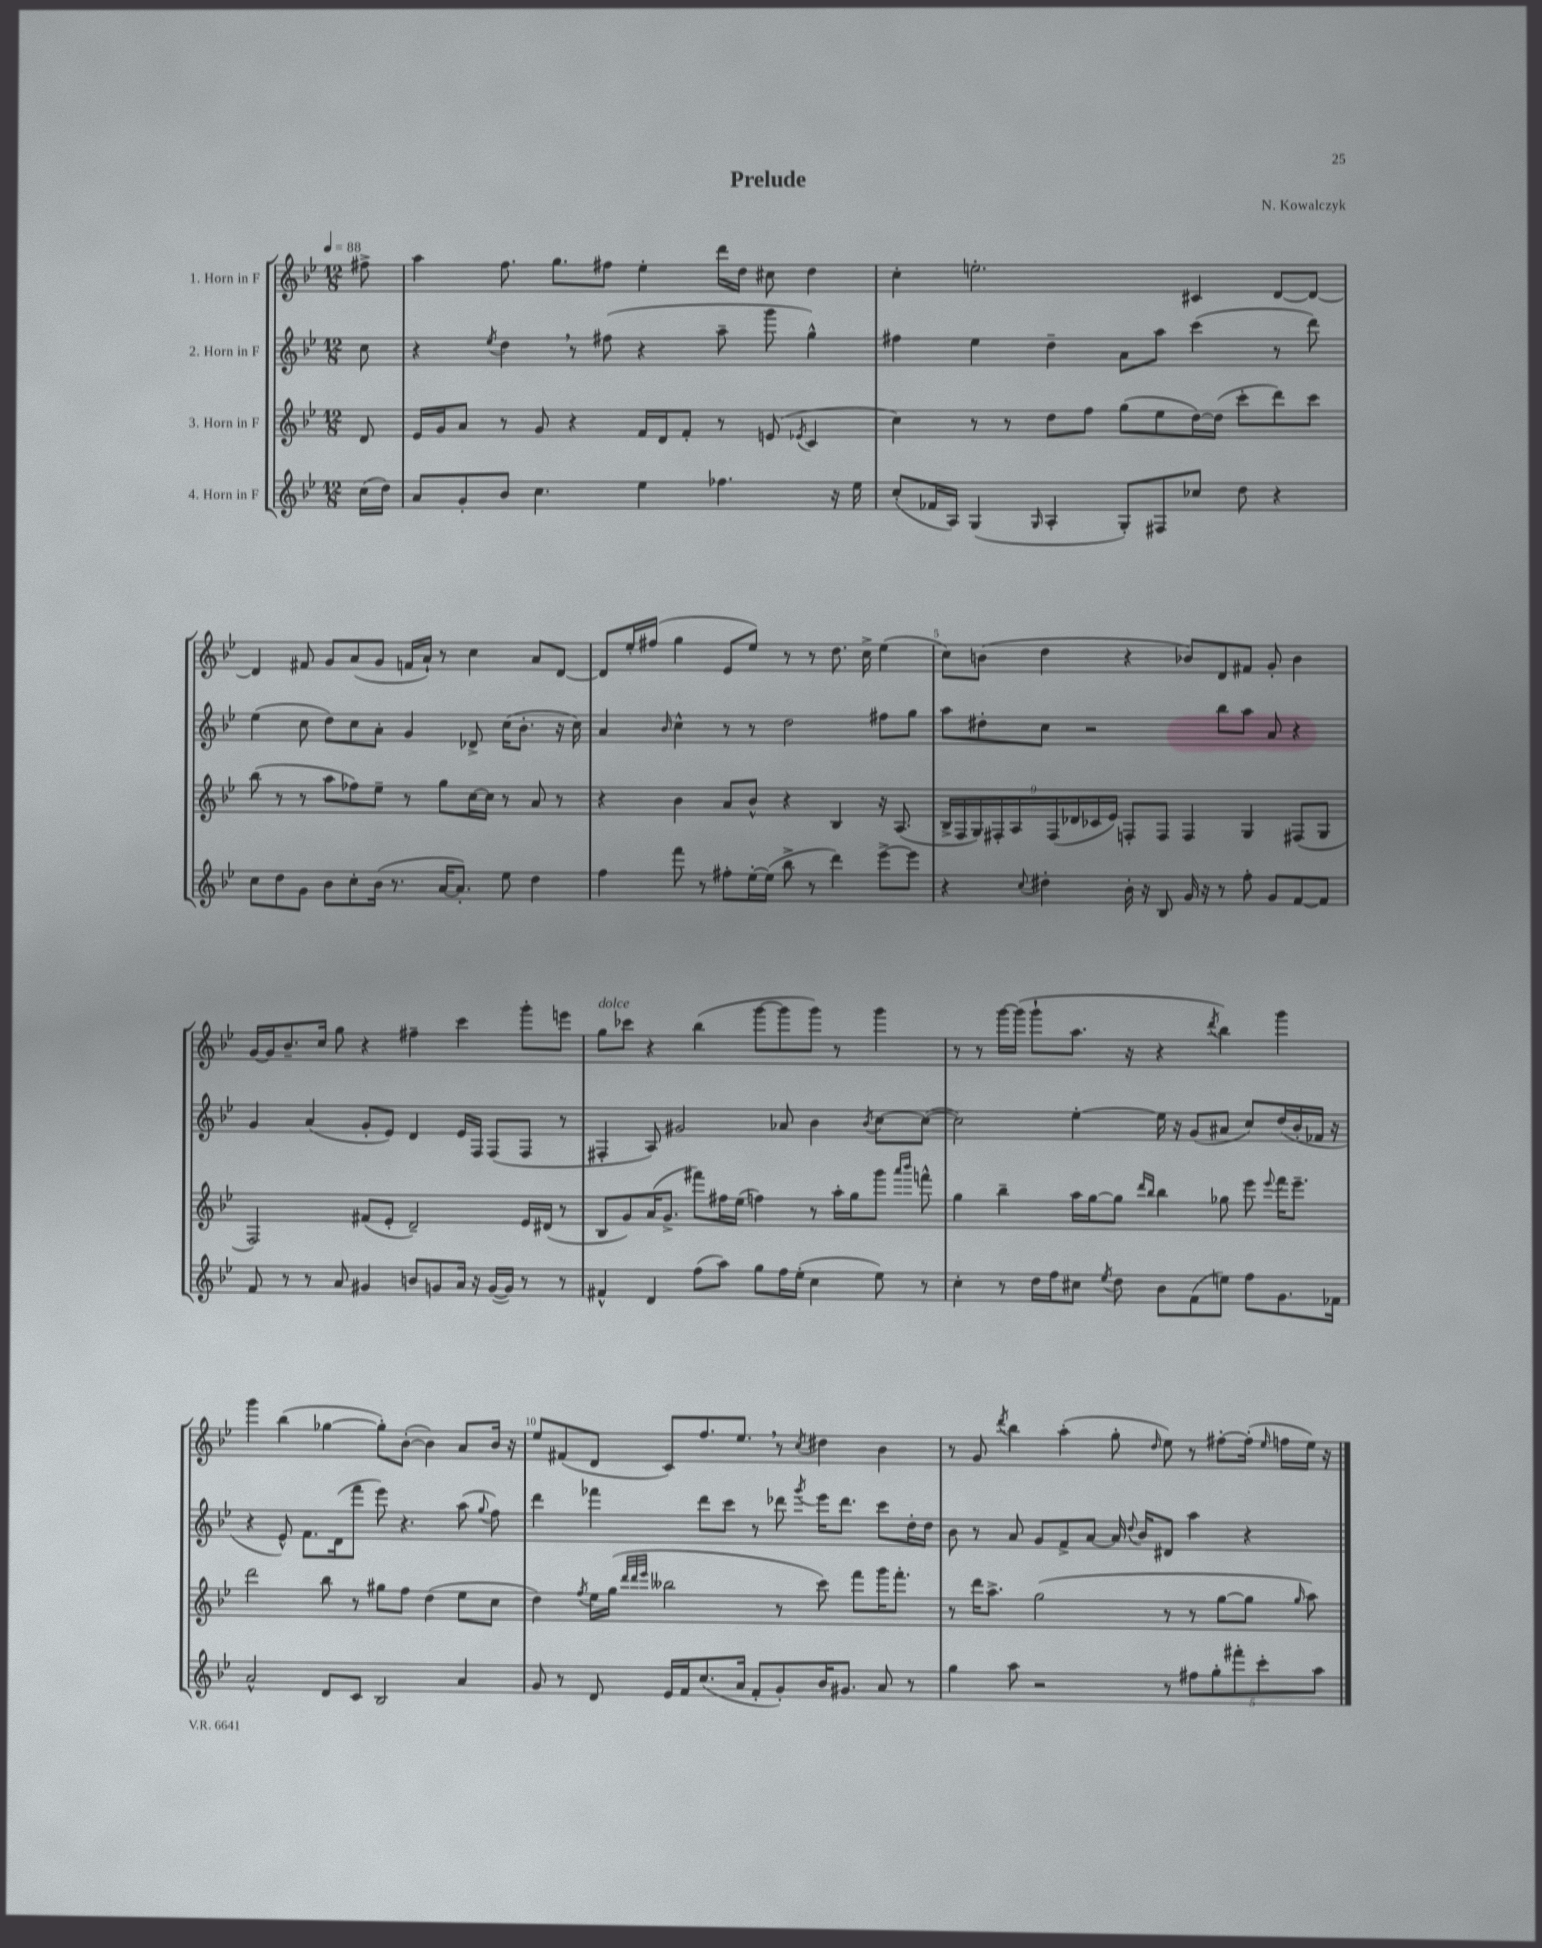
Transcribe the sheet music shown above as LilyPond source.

\header { title = "Prelude" composer = "N. Kowalczyk" }
<<
\new StaffGroup <<
\new Staff = "s0" \with { instrumentName = "1. Horn in F" } {
    \clef treble \key bes \major \numericTimeSignature \time 12/8 \partial 8 \tempo 4 = 88
    \autoBeamOff fis''8-> |
    a''4 f''8. g''8.[ fis''8] ees''4-. d'''16[ d''16] cis''8 d''4 |
    c''4-. e''2.-. cis'4 d'8[~ d'8]~ |
    d'4 fis'8 g'8[ a'8( g'8] f'16[ a'16]-!) r8 c''4 a'8[ d'8]~ |
    d'8[ ees''16-. fis''16]( g''4 ees'8[ ees''8]) r8 r8 d''8. c''16-> ees''4( |
    c''8[) b'8]( d''4 r4 bes'8[) d'8 fis'8] g'8-. bes'4 |
    g'16[~ g'16 bes'8.-- c''16] g''8 r4 fis''4-- c'''4 g'''8[-. e'''8] |
    g''8[^\markup { \italic "dolce" } ces'''8] r4 bes''4( g'''8[~ g'''8 g'''8]) r8 g'''4 |
    r8 r8 g'''16[~ g'''16]( g'''8[-! a''8.] r16 r4 \acciaccatura { d'''8 } bes''4) g'''4 |
    g'''4 bes''4( ges''4~ ges''8[-.) bes'8]~-.( bes'4) a'8[ bes'16] r16 |
    ees''8[ fis'8( d'8] c'8[) f''8. ees''8.] \breathe r8 \acciaccatura { c''8 } dis''4 bes'4 |
    r8 g'8 \acciaccatura { d'''8 } bes''4 a''4-.( g''8-. \grace { d''16 } ees''8) r8 fis''8[~-. fis''16]-.( \grace { ees''16 } f''16[ ees''16]) r16 \bar "|." |
}
\new Staff = "s1" \with { instrumentName = "2. Horn in F" } {
    \clef treble \key bes \major \numericTimeSignature \time 12/8 \partial 8
    \autoBeamOff c''8 |
    r4 \acciaccatura { ees''8 } d''4 \breathe r8 fis''8( r4 a''8-- g'''8 g''4-^) |
    fis''4 ees''4 d''4-- a'8[ a''8] c'''4( r8 d'''8) |
    ees''4( c''8 d''8[) c''8 a'8]-. g'4 des'8-> c''16[( bes'8.]-. r16 c''16) |
    a'4 \grace { bes'16 } c''4-^ r8 r8 d''2 fis''8[ g''8] |
    a''8[ dis''8-. c''8] r2 bes''8[ a''8] a'8 r4 |
    g'4 a'4( g'8[-. ees'8]) d'4 ees'16[ f16] f8[( f8] r8 |
    fis4-. a8) gis'2 aes'8 bes'4 \acciaccatura { bes'8 } c''8[~ c''8]~( |
    c''2) ees''4~-. ees''16 r16 g'8[( ais'8] c''8[) d''16( bes'16-. fes'16] r16 |
    r4 ees'8-^) f'8.[ d'16( f'''8] ees'''8) r4. a''8( \appoggiatura { g''8 } f''8) |
    d'''4 fes'''4 d'''8[ c'''8] r8 des'''8 \acciaccatura { g'''8 } ees'''16[ des'''8.] c'''8[ d''16-. d''16] |
    bes'8 r8 a'8 g'8[ f'8-> a'8]~ a'16 \appoggiatura { d''8 } bes'16[ dis'8] a''4 r4 \bar "|." |
}
\new Staff = "s2" \with { instrumentName = "3. Horn in F" } {
    \clef treble \key bes \major \numericTimeSignature \time 12/8 \partial 8
    \autoBeamOff d'8 |
    ees'16[ g'16 a'8] r8 g'8 r4 f'16[ d'16 f'8]-. r8 e'8( \acciaccatura { ees'8 } c'4 |
    c''4) r8 r8 d''8[ f''8] g''8[( ees''8 d''16~) d''16]( c'''8[-. d'''8) c'''8] |
    bes''8( r8 r8 a''8[ fes''8) ees''8]-- r8 g''8[ c''16~ c''16] r8 a'8 r8 |
    r4 bes'4 a'8[ bes'8]-^ r4 bes4 r16 a8.( |
    \tuplet 9/8 { bes16[-> f16 g16) fis16-. a16 fis16( des'16 ces'16 ees'16]) } f8[-. f8] f4 g4 fis8[( g8] |
    f2) fis'8[( ees'8]-. d'2--) ees'16[ dis'16]( r8 |
    bes8[ g'8) a'16( g'8.]-> fis'''8[) fis''16 ees''16]( f''4) r8 a''16[-. g''16 g'''8] \grace { a'''16[ bes'''16] } f'''8-^ |
    g''4 bes''4-- a''16[ g''16~ g''8] \grace { d'''16[ bes''16] } bes''4 ges''8 ees'''8 \appoggiatura { ees'''8 } f'''16[ ees'''8.]-- |
    d'''2 bes''8 r8 gis''8[ f''8] d''4( ees''8[ c''8] |
    d''4) \acciaccatura { f''8 } ees''16[ g''16]( \grace { d'''32[ d'''32 ees'''32] } beses''2 r8 c'''8) f'''8[ g'''16 f'''8.]-. |
    r8 d'''16[ a''8.]-> g''2( r8 r8 g''8[~ g''8] \grace { g''16 } a''8) \bar "|." |
}
\new Staff = "s3" \with { instrumentName = "4. Horn in F" } {
    \clef treble \key bes \major \numericTimeSignature \time 12/8 \partial 8
    \autoBeamOff c''16[( d''16]) |
    a'8[ g'8-. bes'8] c''4. ees''4 fes''4. r16 ees''16 |
    c''8[-.( fes'16 a16]) g4( \grace { g16 } a4-. g8[-.) fis8 ces''8] d''8 r4 |
    c''8[ d''8 g'8] bes'8[ c''8-. bes'16]( r8. a'16[~ a'8.]-.) ees''8 d''4 |
    f''4 f'''8 r8 fis''8[-. ees''16~-. ees''16]( bes''8-> r8 d'''4) ees'''8[~-> ees'''8] |
    r4 \appoggiatura { c''8 } dis''4-. bes'16-. r16 bes8 g'16 r16 r8 f''8-. g'8[ f'8~ f'8] |
    f'8 r8 r8 a'8 gis'4 b'8[ g'8 a'16] r16 g'16[~( g'16]) r8 r8 |
    fis'4-^ d'4 f''8[( a''8]) g''8[ f''16 ees''16]-.( c''4 ees''8) r8 |
    c''4-. r8 d''16[ f''16 cis''8] \acciaccatura { ees''8 } d''8 bes'8[ f'8( e''8]) f''8[ g'8. fes'16] |
    a'2-^ d'8[ c'8] bes2 a'4 |
    g'8 r8 d'8 ees'16[ f'16 c''8.( a'16] f'8[-. g'8-.) bes'16 gis'8.] a'8 r8 |
    g''4 a''8 r2 r8 \tuplet 5/4 { fis''8[ g''8-. fis'''8-. c'''8-. a''8] } \bar "|." |
}
>>
>>
\layout { \context { \Score \override BarNumber.break-visibility = ##(#f #t #t) barNumberVisibility = #(every-nth-bar-number-visible 5) } }
